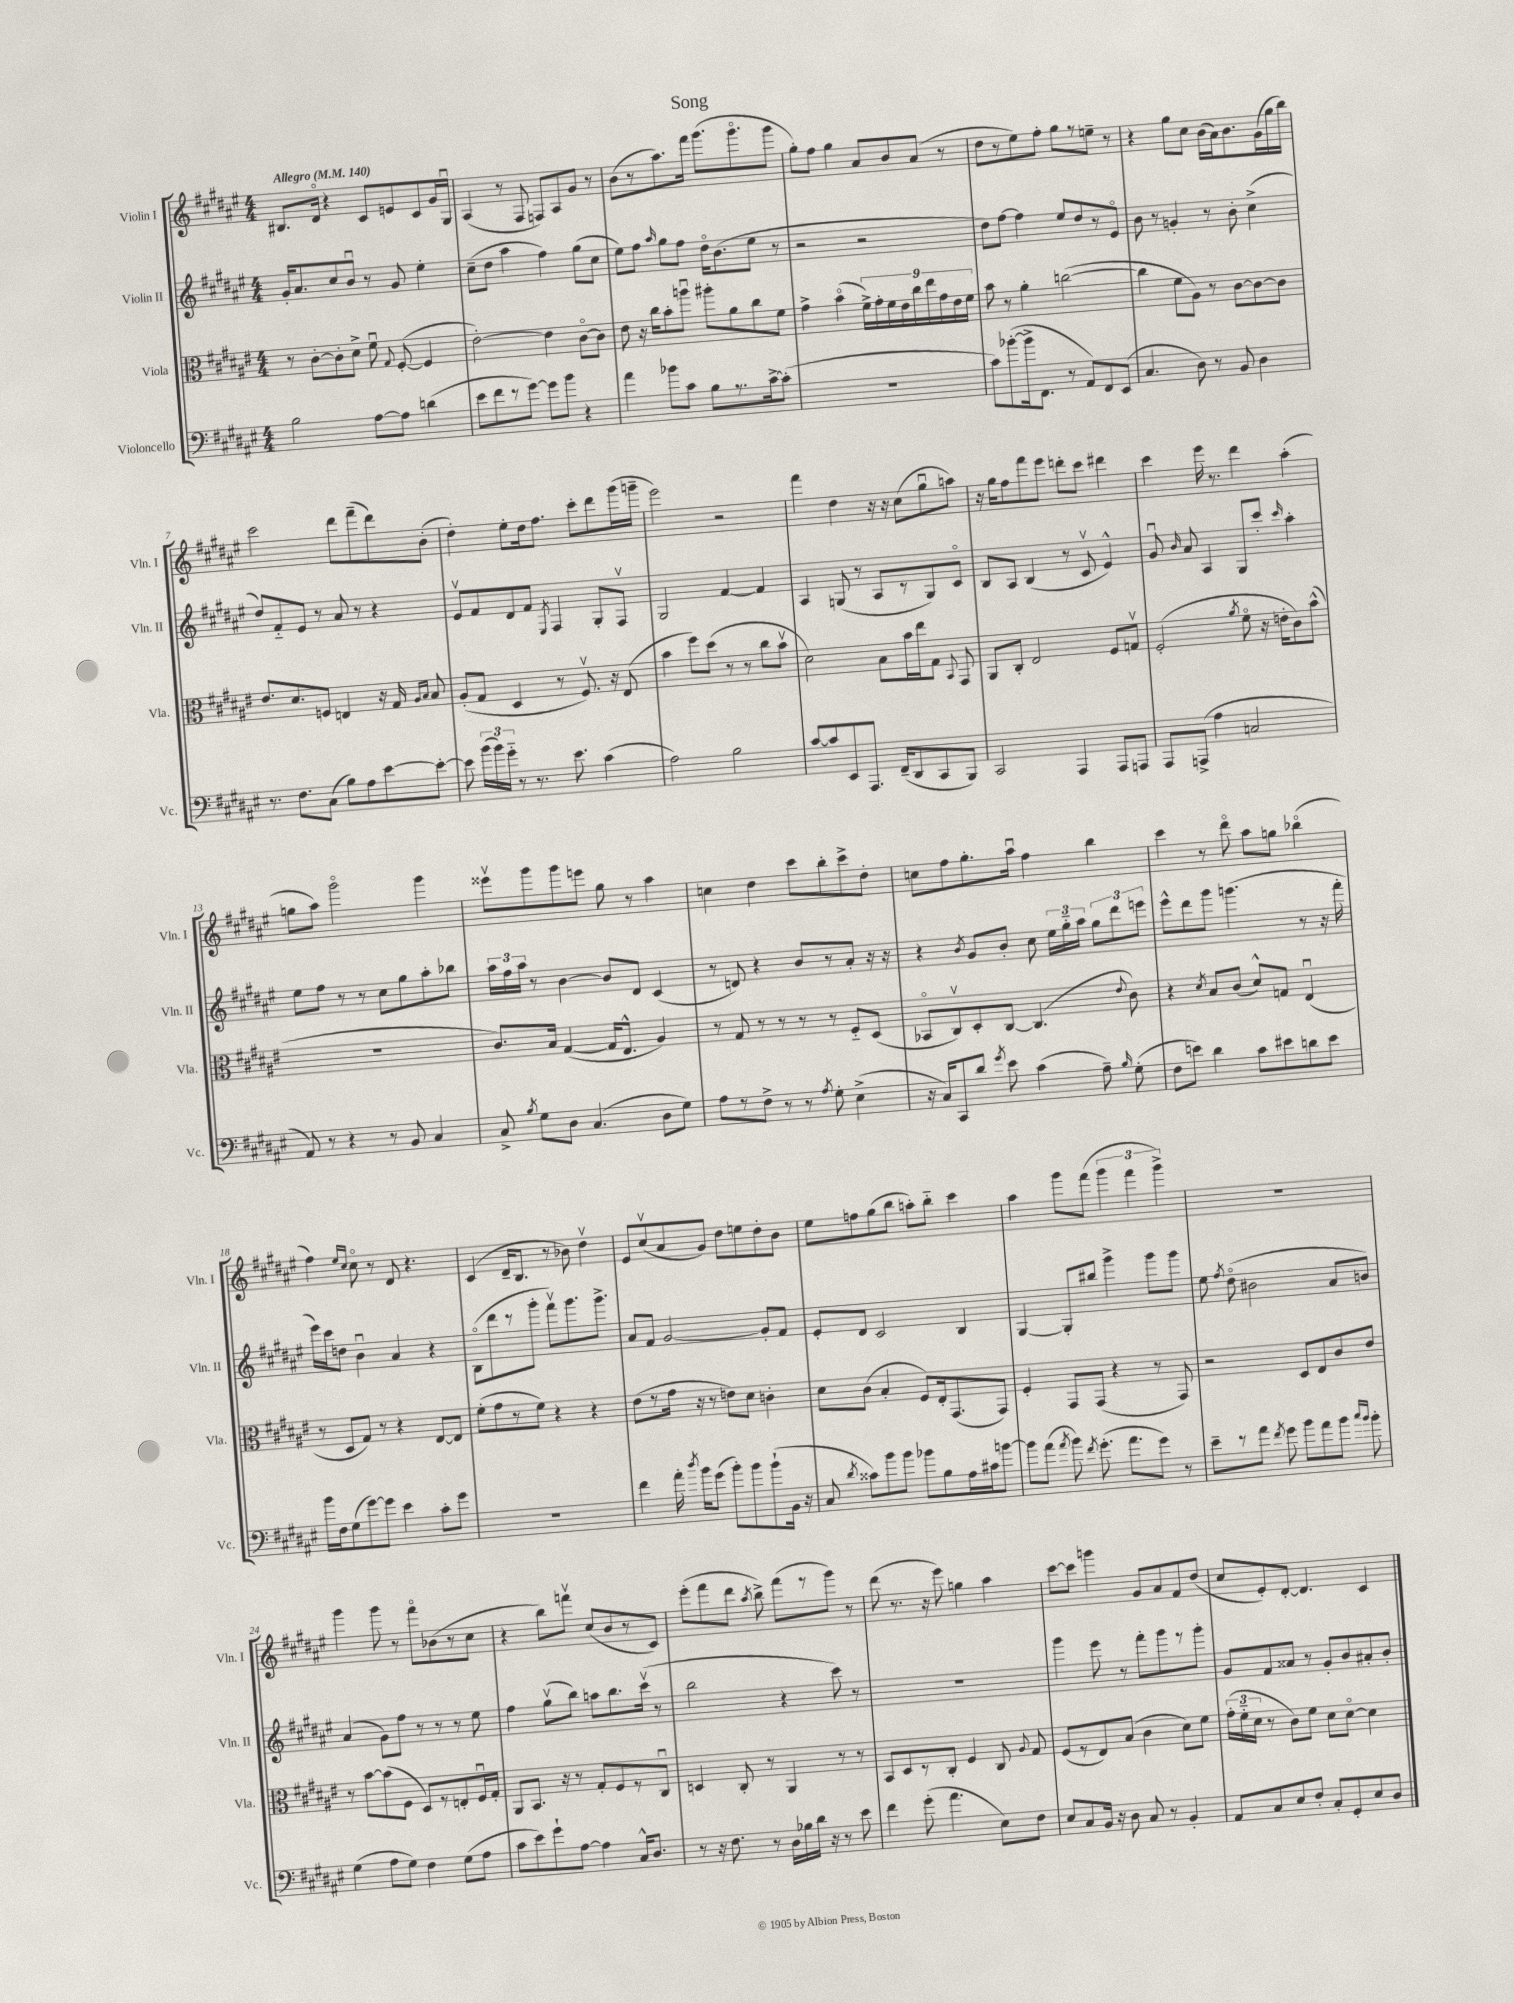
\header { title = "Song" }
<<
\new StaffGroup <<
\new Staff = "s0" \with { instrumentName = "Violin I" shortInstrumentName = "Vln. I" } {
    \clef treble \key fis \major \numericTimeSignature \time 4/4 \tempo "Allegro" 4 = 140
    \autoBeamOff bis8.[ dis'16]\flageolet r4 cis'8[ e'8 cis'8 gis'16 gis16]\downbow |
    ais4( r8 fis8 f8[) ais8 gis'8] r8 |
    b'8[( r8 ais''8.) fis'''16] gis'''8.[( gis'''8.\flageolet gis'''8] |
    gis''8[-.) fis''8] gis''4 ais'8[ b'8 ais'8]( r8 |
    dis''8[ r8 eis''8) fis''8]-. gis''8[ r8 e''8]-- r8 |
    r4 gis''8[ cis''8] b'16[( ais'16) b'8. gis'16( gis''16 b''16]) |
    cis'''2 dis'''8[ fis'''8--( dis'''8) b'8]-.( |
    dis''4-.) eis''8[-. dis''16 fis''8.] cis'''8[-. dis'''8 gis'''16( g'''16]-- |
    eis'''2) r2 |
    fis'''4 dis''4 r16 r16 cis''8[( gis''8\downbow a''8]) |
    r16 gis''16[ fis''8 fis'''8 eis'''8] d'''8[-. cis'''8] dis'''4 |
    cis'''4 eis'''16 r8. dis'''4 ais''4-.( |
    g''8[ ais''8]) gis'''2\flageolet gis'''4 |
    eisis'''8[\upbow gis'''8 gis'''8 e'''8] gis''8 r8 ais''4 |
    c''4 dis''4 cis'''8[ b''8-. cis'''8-> dis''8]-. |
    c''8[ fis''8 gis''8.-. ais''16]\downbow fis''4 b''4 |
    cis'''4 r8 dis'''8\flageolet ais''8[ g''8] bes''4\flageolet( |
    fis''4) \grace { eis''16[ cis''16] } cis''8\flageolet r8 dis'8 r4. |
    cis'4( dis'16[-- b8.] r8 bes'8) dis''4\upbow |
    eis'8[ cis''8\upbow( ais'8 gis'8]) dis''8[ e''8 dis''8-. b'8] |
    eis''8[ f''8 gis''8( b''8] a''8[-.) b''8]-_ cis'''4 |
    ais''4 gis'''8[ fis'''8]( \tuplet 3/2 { gis'''4 fis'''4 gis'''4->) } |
    R1 |
    gis'''4 gis'''8 r8 fis'''8[\flageolet bes'8( r8 cis''8] |
    r4 b''8[) f'''8]\upbow cis''8[( b'8 r8 cis'8]) |
    eis'''8[-.( fis'''8 dis'''8] \acciaccatura { ais''8 } b''8->) fis'''8[( r8 gis'''8]) r8 |
    dis'''8( r8. r16 eis'''8) g''4 ais''4 |
    cis'''8[~ cis'''8] g'''4 gis'8[ ais'8 fis'8 dis''8]( |
    cis''8[ eis'8-.) dis'8]~-. dis'4. cis'4 \bar "|." |
}
\new Staff = "s1" \with { instrumentName = "Violin II" shortInstrumentName = "Vln. II" } {
    \clef treble \key fis \major \numericTimeSignature \time 4/4
    \autoBeamOff gis'16[-. ais'8. cis''8 b'8]\downbow r8 gis'8 eis''4-. |
    cis''8[--( dis''8] ais''4 fis''4) gis''8[( cis''8] |
    eis''8[) fis''8] \grace { ais''16 } gis''8[ fis''8] dis''16[\flageolet b'8.( eis''8] r8 |
    r2 r2 |
    dis''8[) fis''8]~ fis''4 eis''8[ dis''8 r8 eis'8]\flageolet |
    b'8 r8 g'4-. r8 b'8-. cis''4->( |
    dis''8[) fis'8-_ eis'8] r8 ais'8 r8 r4 |
    eis'8[\upbow fis'8 dis'8 fis'8] \acciaccatura { eis8 } fis4 gis8[-. fis8]\upbow |
    gis2 fis'4~ fis'4 |
    ais4 g8( r8 ais8[ r8 g8) cis'8]\flageolet |
    b8[ ais8] b4( r8 cis'8\upbow eis'4-^) |
    gis'8\downbow \grace { b'16 } ais'8 ais4 gis8[ cis'''8]-. \grace { cis'''16 } ais''4-. |
    eis''8[ fis''8] r8 r8 cis''8[ gis''8 ais''8-. bes''8] |
    \tuplet 3/2 { ais''16[ fis''16 ais''16] } r8 b'4~ b'8[ dis'8] cis'4( |
    r8 d'8) r4 b'8[ r8 ais'8]-. r16 r16 |
    r4 \acciaccatura { b'8 } gis'8[ b'8]-. cis''8 \tuplet 3/2 { eis''16[ gis''16-_ ais''16] } \tuplet 3/2 { gis''8[ dis'''8 e'''8] } |
    eis'''8[-^ dis'''8 gis'''8] g'''4.( r8 r16 fis'''16-. |
    eis'''16[) cis'''16 d''8] b'4\downbow ais'4 r4 |
    b8[\flageolet( dis'''8 r8 gis'''8]-. fis'''8[\upbow) gis'''8. gis'''8.]-> |
    ais'8[ fis'8] gis'2~ gis'8[-. fis'8] |
    eis'8[-. dis'8] cis'2 b4 |
    gis4~ gis8[-. bis''8] gis'''4-> gis'''8[ gis'''8] |
    eis''8 \acciaccatura { fis''8 } dis''8\flageolet( bis'2 ais'8[ b'8]) |
    ais'4( gis'8[) fis''8] r8 r8 r8 eis''8 |
    fis''4 gis''8[\upbow( b''8]) a''8[ b''8. cis'''16]\upbow( r8 |
    b''2 r4 cis'''8) r8 |
    R1 |
    gis'''4 eis'''8 r8 fis'''8[-. gis'''8 r8 gis'''8]-. |
    gis'8[ fis'8 aisis'8] r8 gis'8[-. b'8 ais'8-. b'8]-. \bar "|." |
}
\new Staff = "s2" \with { instrumentName = "Viola" shortInstrumentName = "Vla." } {
    \clef alto \key fis \major \numericTimeSignature \time 4/4
    \autoBeamOff r8 cis'8[~-. cis'8-. dis'8]-> fis'8\downbow \appoggiatura { gis8 } fis8~-.( fis4 |
    eis'2~-.) eis'4 cis'8[~\flageolet cis'8] |
    eis'8 r16 cis''16[ b'8-. a''8]\downbow ais''8[-. ais'8 cis''8 fis'8] |
    gis'4-> b'4\flageolet( \tuplet 9/8 { fis'16[->) gis'16-. fis'16 eis'16 cis''16 eis''16 gis'16 eis'16 fis'16] } |
    b'8 r8 ais'4-. c''2~( |
    c''4 fis'8[ ais8]) r8 cis'8[~ cis'8~ cis'8] |
    eis'8.[ dis'8. f8] e4 r16 gis16 \grace { ais16[ b16] } b8 |
    ais8[-.( gis8] dis4 r8 fis8.\upbow) r16 eis8( |
    b'4 fis''8[) dis''8]( r8 r8 cis''8[ b'8]\upbow |
    dis'2) b8[ b'16 eis''16 gis8] \appoggiatura { b,8 } gis,8 |
    ais,8[ cis8]-. eis2 fis8[ g8]\upbow |
    fis2-.( \acciaccatura { ais'8 } fis'8\flageolet r16 e'16[-. cis'8) b'8]-^( |
    R1 |
    cis'8.[) b16] gis4~( gis16[ eis8.]-^ ais4) |
    r8 gis8 r8 r8 r8 r8 fis8[-_ dis8]( |
    bes,8[\flageolet cis8\upbow) dis8-. cis8]~ cis4.( \appoggiatura { eis'8 } cis'8) |
    r4 \acciaccatura { dis'8 } b8[ cis'8]( dis'8[-^) g8] eis4\downbow( |
    r8 dis8[ gis8]) r8 r4 eis8[~ eis8] |
    fis'8[-.( gis'8 r8 fis'8]) r4 r4 |
    eis'8[( r8 gis'16] r16 r8 e'8[) dis'8] c'4-. |
    dis'8[ cis'8]( b4-. fis8[) eis16-. gis,8.( gis,8]) |
    fis4-. gis,8[ gis,8]( r4 r8 gis,8) |
    r2 dis8[ eis8 cis'8 eis'8] |
    r8 b'8[~ b'8( fis8] dis8[) r8 e8-. fis16\downbow gis16]-. |
    ais,8[ b,8.] r16 r8 gis8[-. fis8 r8 cis8]\downbow |
    d4 cis8-. r8 ais,4 r8 r8 |
    b,8[ dis8 r8 cis8]-. fis4 cis8 \appoggiatura { ais8 } gis8 |
    fis8[( r8 eis8) b8]( cis'4 dis'8[) fis'8] |
    \tuplet 3/2 { gis'16[-.( fis'16-_ dis'16] } r8 cis'8[) fis'8] dis'8[ dis'8]~\flageolet dis'4 \bar "|." |
}
\new Staff = "s3" \with { instrumentName = "Violoncello" shortInstrumentName = "Vc." } {
    \clef bass \key fis \major \numericTimeSignature \time 4/4
    \autoBeamOff b2 ais8[~ ais8] d'4( |
    eis'8[ fis'8 r8 gis'8]~) gis'8[ b'8] r4 |
    ais'4 bes'8[ cis'8] b8[ r8. cis'16~-> cis'8]-.( |
    R1 |
    cis'8[) bes'8~-.( bes'16-> fis,8.] r8 ais,8[) fis,8 eis,8]( |
    cis4. dis8) r8 b,8 dis4 |
    r8. fis8.[ cis8]( b8[) ais8 eis'8~ eis'8]~-. |
    eis'8 \tuplet 3/2 { b'16[( b'16) gis'16]-_ } r8 r8. eis'8. cis'4( |
    ais2) b2 |
    cis'8[~ cis'8 eis,8 ais,,8.] fis,16[--( dis,8 cis,8 b,,8]) |
    cis,2 ais,,4 ais,,8[ a,,8] |
    ais,,8[ a,,8]->( ais4 c2 |
    ais,8) r8 r4 r8 b,8 cis4 |
    cis8-> \acciaccatura { b8 } gis8[ dis8] cis4.( dis8[ gis8]) |
    ais8[ r8 fis8]-> r8 r8 \acciaccatura { ais8 } gis8-. eis4->( |
    r16 cis16[) cis,8 dis'8] \acciaccatura { gis'8 } eis'8 cis'4( ais8--) \grace { b16 } gis8-.( |
    fis8[ e'8]) dis'4 cis'8[ eis'8 d'8 eis'8] |
    b'16[ fis16 gis8( gis'8~) gis'8] eis'4 cis'8[-. gis'8] |
    R1 |
    fis'4 ais'16-. \acciaccatura { dis''8 } b'16[ gis'8]( b'8[-.) b'8 b'8-!( b,16] r16 |
    cis8 \acciaccatura { dis'8 } cisis'8[) b'8 b'8] bes'8[ b8 ais16 cis'16 b'8]~ |
    b'8[ ais'8]( \acciaccatura { ais'8 } b'8) \acciaccatura { fis'8 } gis'8.-.( ais'8.[ gis'8]) r8 |
    eis'8[-- r8 ais'8] \acciaccatura { fis'8 } gis'8 b'8[ ais'8 b'8] \grace { cis''16[ b'16] } b'8-. |
    gis4( ais8[ gis8]) fis4 gis8[( ais8] |
    cis'8[ eis'8) gis'8-! ais8]~ ais4 cis16[-^ dis8.] |
    r8 r16 fis8. r8 dis16[ bes16 dis'16] r16 r8 eis'8 |
    fis'4 gis'8-.( ais'4. eis8[) fis8] |
    eis8[ cis8 b,16] r16 dis8 cis8 r8 b,4-. |
    ais,8[ cis8 eis8 fis8]-. cis8[-. gis,8-. eis8 dis8] \bar "|." |
}
>>
>>
